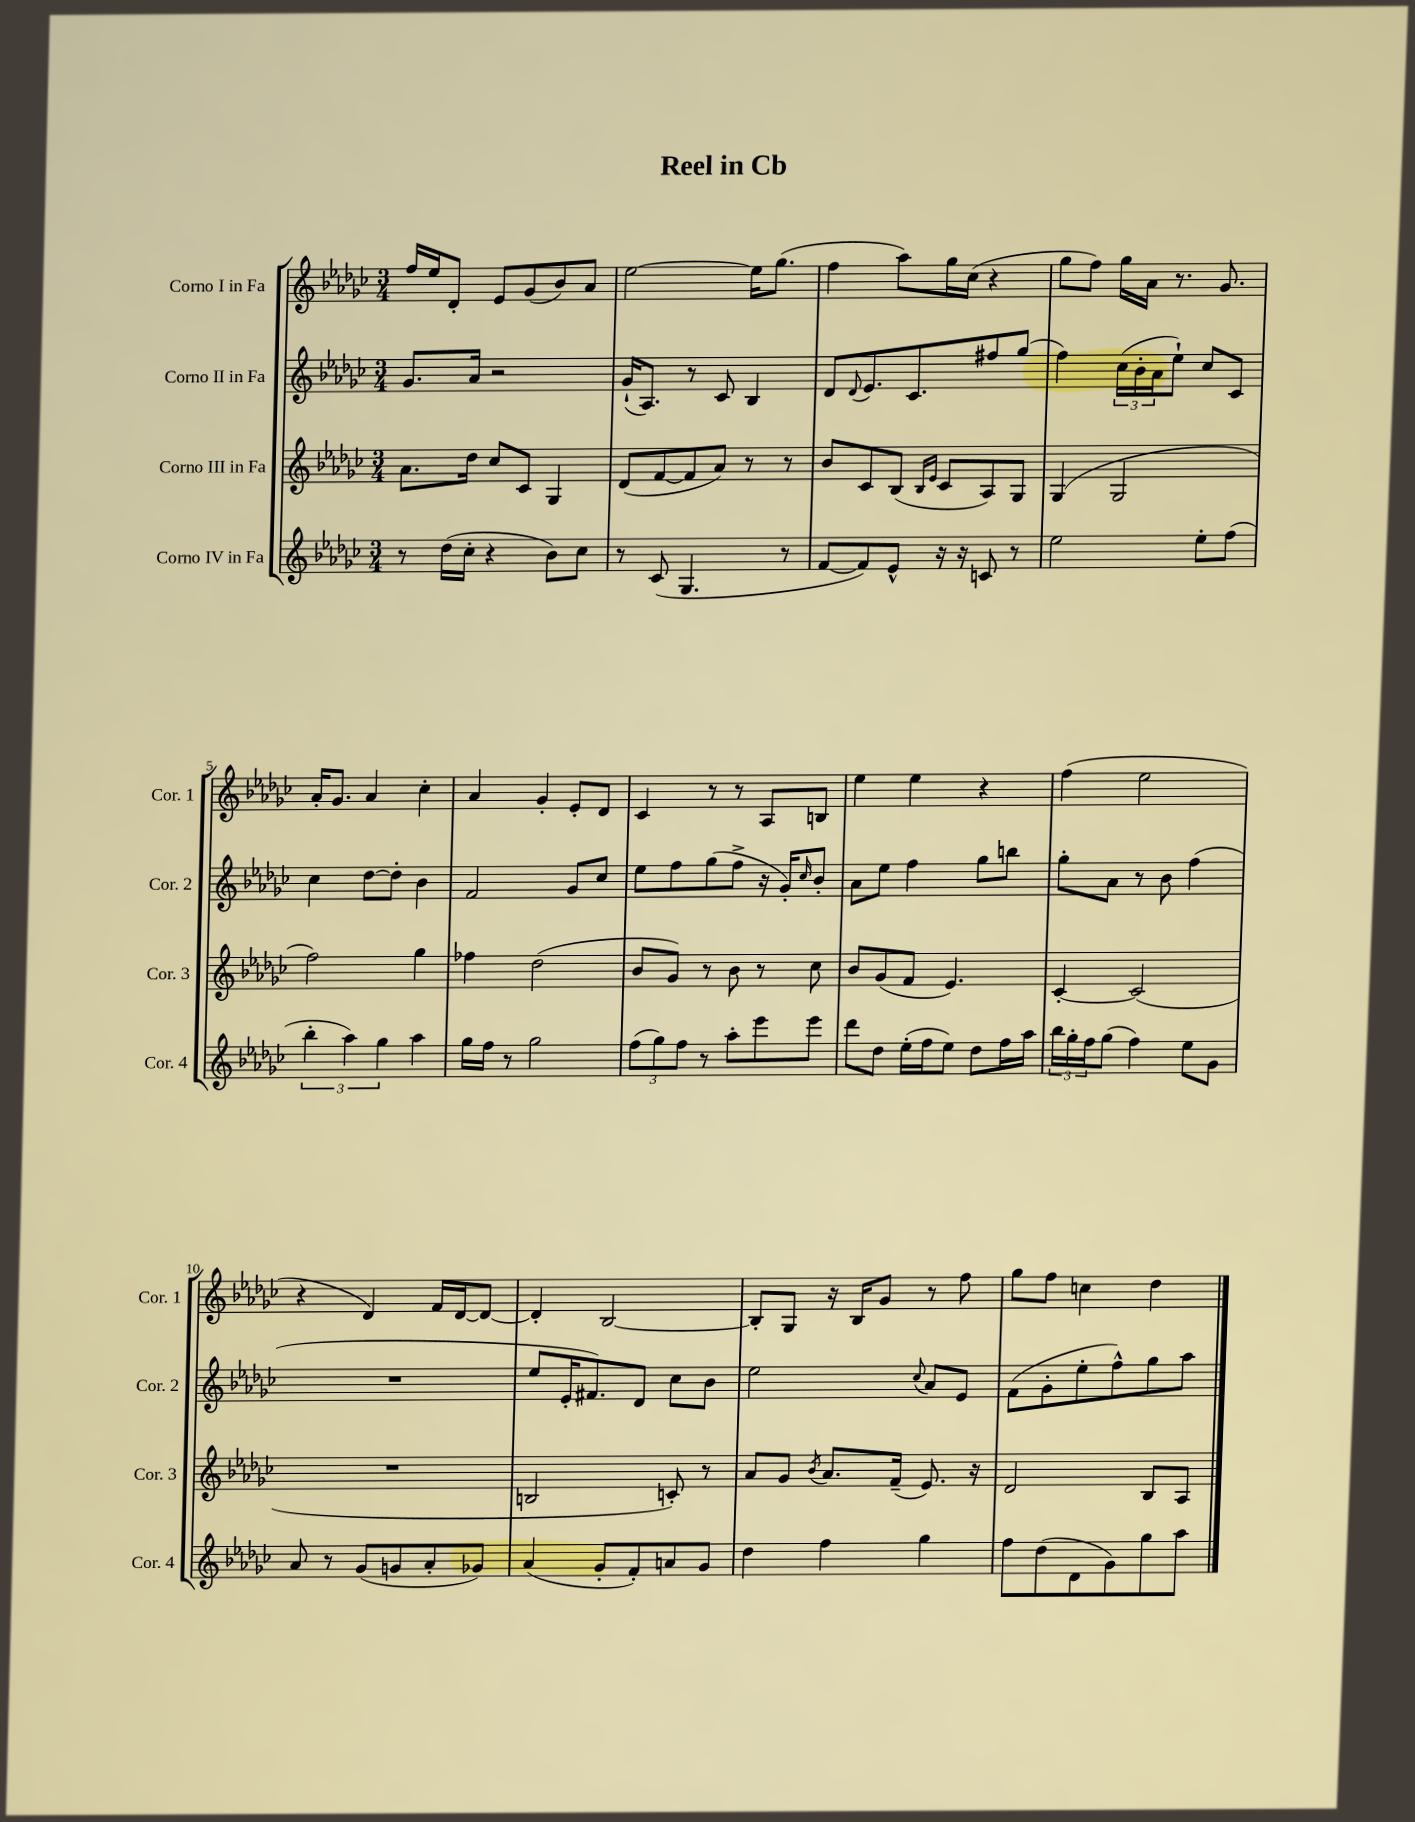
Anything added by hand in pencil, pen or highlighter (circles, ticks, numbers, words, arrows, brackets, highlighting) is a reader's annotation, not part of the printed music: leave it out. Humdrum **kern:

**kern	**kern	**kern	**kern
*part4	*part3	*part2	*part1
*staff4	*staff3	*staff2	*staff1
*I"Corno IV in Fa	*I"Corno III in Fa	*I"Corno II in Fa	*I"Corno I in Fa
*I'Cor. 4	*I'Cor. 3	*I'Cor. 2	*I'Cor. 1
*clefG2	*clefG2	*clefG2	*clefG2
*k[b-e-a-d-g-c-]	*k[b-e-a-d-g-c-]	*k[b-e-a-d-g-c-]	*k[b-e-a-d-g-c-]
*M3/4	*M3/4	*M3/4	*M3/4
=1	=1	=1	=1
8r	8.a-\L	8.g-/L	16ff/LL
.	.	.	16ee-/J
(16dd-\LL	.	.	8d-'/J
16cc-'\JJ	16dd-\Jk	16a-/Jk	.
4r	8cc-/L	2r	8e-/L
.	8c-/J	.	(8g-/
8b-\L)	4G-/	.	8b-/)
8cc-\J	.	.	8a-/J
=2	=2	=2	=2
8r	(8d-/L	(16g-`/KL	[2ee-\
.	.	8.A-/J)	.
(8c-/	[8f/	.	.
4.G-/	8f/]	8r	.
.	8a-/J)	8c-/	.
.	8r	4B-/	16ee-\KL]
.	.	.	(8.gg-\J
8r	8r	.	.
=3	=3	=3	=3
[8f/L	8b-/L	8d-/L	4ff\
.	.	8qqd-/	.
8f/])	8c-/	8.e-/	.
8e-^^/J	(8B-/J	.	8aa-\L)
.	.	8.c-/	.
.	16qqB-/LL	.	.
.	16qqe-/JJ	.	.
16r	8c-/L	.	16gg-\L
16r	.	.	(16cc-\JJ
8cn/	8A-/)	8ff#X/	4r
8r	8G-/J	(8gg-/J	.
=4	=4	=4	=4
2ee-\	(4G-/	4ff\)	8gg-\L
.	.	.	8ff\J)
.	2G-/	(24cc-\LL	16gg-\LL
.	.	24b-'\	.
.	.	.	16a-\JJ
.	.	24a-\J	.
.	.	8ee-`\J)	8.r
8ee-'\L	.	8cc-/L	.
.	.	.	8.g-/
(8ff\J	.	8c-/J	.
!!LO:LB:g=z
=5	=5	=5	=5
6bb-'\	2ff\)	4cc-\	16a-'/KL
.	.	.	8.g-/J
6aa-\)	.	.	.
.	.	[8dd-\L	4a-/
6gg-\	.	.	.
.	.	8dd-'\J]	.
4aa-\	4gg-\	4b-\	4cc-'\
=6	=6	=6	=6
16gg-\LL	4ff-X\	2f/	4a-/
16ff\JJ	.	.	.
8r	.	.	.
2gg-\	(2dd-\	.	4g-'/
.	.	8g-/L	8e-'/L
.	.	8cc-/J	8d-/J
=7	=7	=7	=7
(12ff\L	8b-/L	8ee-\L	4c-/
12gg-\)	.	.	.
.	8g-/J)	8ff\	.
12ff\J	.	.	.
8r	8r	(8gg-\	8r
8aa-'\L	8b-\	8ff^\J	8r
8eee-\	8r	16r	8A-/L
.	.	16g-'/KL)	.
.	.	16qqcc-/	.
8eee-\J	8cc-\	8b-'/J	8Bn/J
=8	=8	=8	=8
8ddd-\L	8b-/L	8a-\L	4ee-\
8dd-\J	(8g-/	8ee-\J	.
(16ee-'\LL	8f/J	4ff\	4ee-\
16ff\J	.	.	.
8ee-\J)	4.e-/)	.	.
8dd-\L	.	8gg-\L	4r
16ff\L	.	8bbn\J	.
16aa-\JJ	.	.	.
=9	=9	=9	=9
24bb-\LL	[4c-'/	8gg-'\L	(4ff\
24gg-'\	.	.	.
24ff\J	.	.	.
(8gg-\J	.	8a-\J	.
4ff\)	(2c-/]	8r	2ee-\
.	.	8b-\	.
8ee-\L	.	(4ff\	.
8g-\J	.	.	.
!!LO:LB:g=z
=10	=10	=10	=10
8a-/	2.r	2.r	4r
8r	.	.	.
(8g-/L	.	.	4d-/)
8gn/	.	.	.
8a-'/	.	.	16f/LL
.	.	.	[16d-/J
8g-X/J)	.	.	8d-/J_
=11	=11	=11	=11
(4a-/	2Bn/	8ee-/L	4d-'/]
.	.	16e-'/K	.
.	.	8.f#X/)	.
8g-'/L	.	.	[2B-/
8f'/)	.	8d-/J	.
8an/	8cn'/)	8cc-\L	.
8g-/J	8r	8b-\J	.
=12	=12	=12	=12
4dd-\	8a-/L	2ee-\	8B-'/L]
.	8g-/J	.	8G-/J
.	8qb-/	.	.
4ff\	8.a-/L	.	16r
.	.	.	16B-/KL
.	.	.	8g-/J
.	(16f~/Jk	.	.
.	.	8qqcc-/	.
4gg-\	8.e-/)	8a-/L	8r
.	.	8e-/J	8ff\
.	16r	.	.
=13	=13	=13	=13
8ff\L	2d-/	(8f\L	8gg-\L
(8dd-\	.	8g-'\	8ff\J
8d-\	.	8ee-'\	4ccn\
8g-\)	.	8ff^^\)	.
8gg-\	8B-/L	8gg-\	4dd-\
8aa-\J	8A-/J	8aa-\J	.
==	==	==	==
*-	*-	*-	*-
